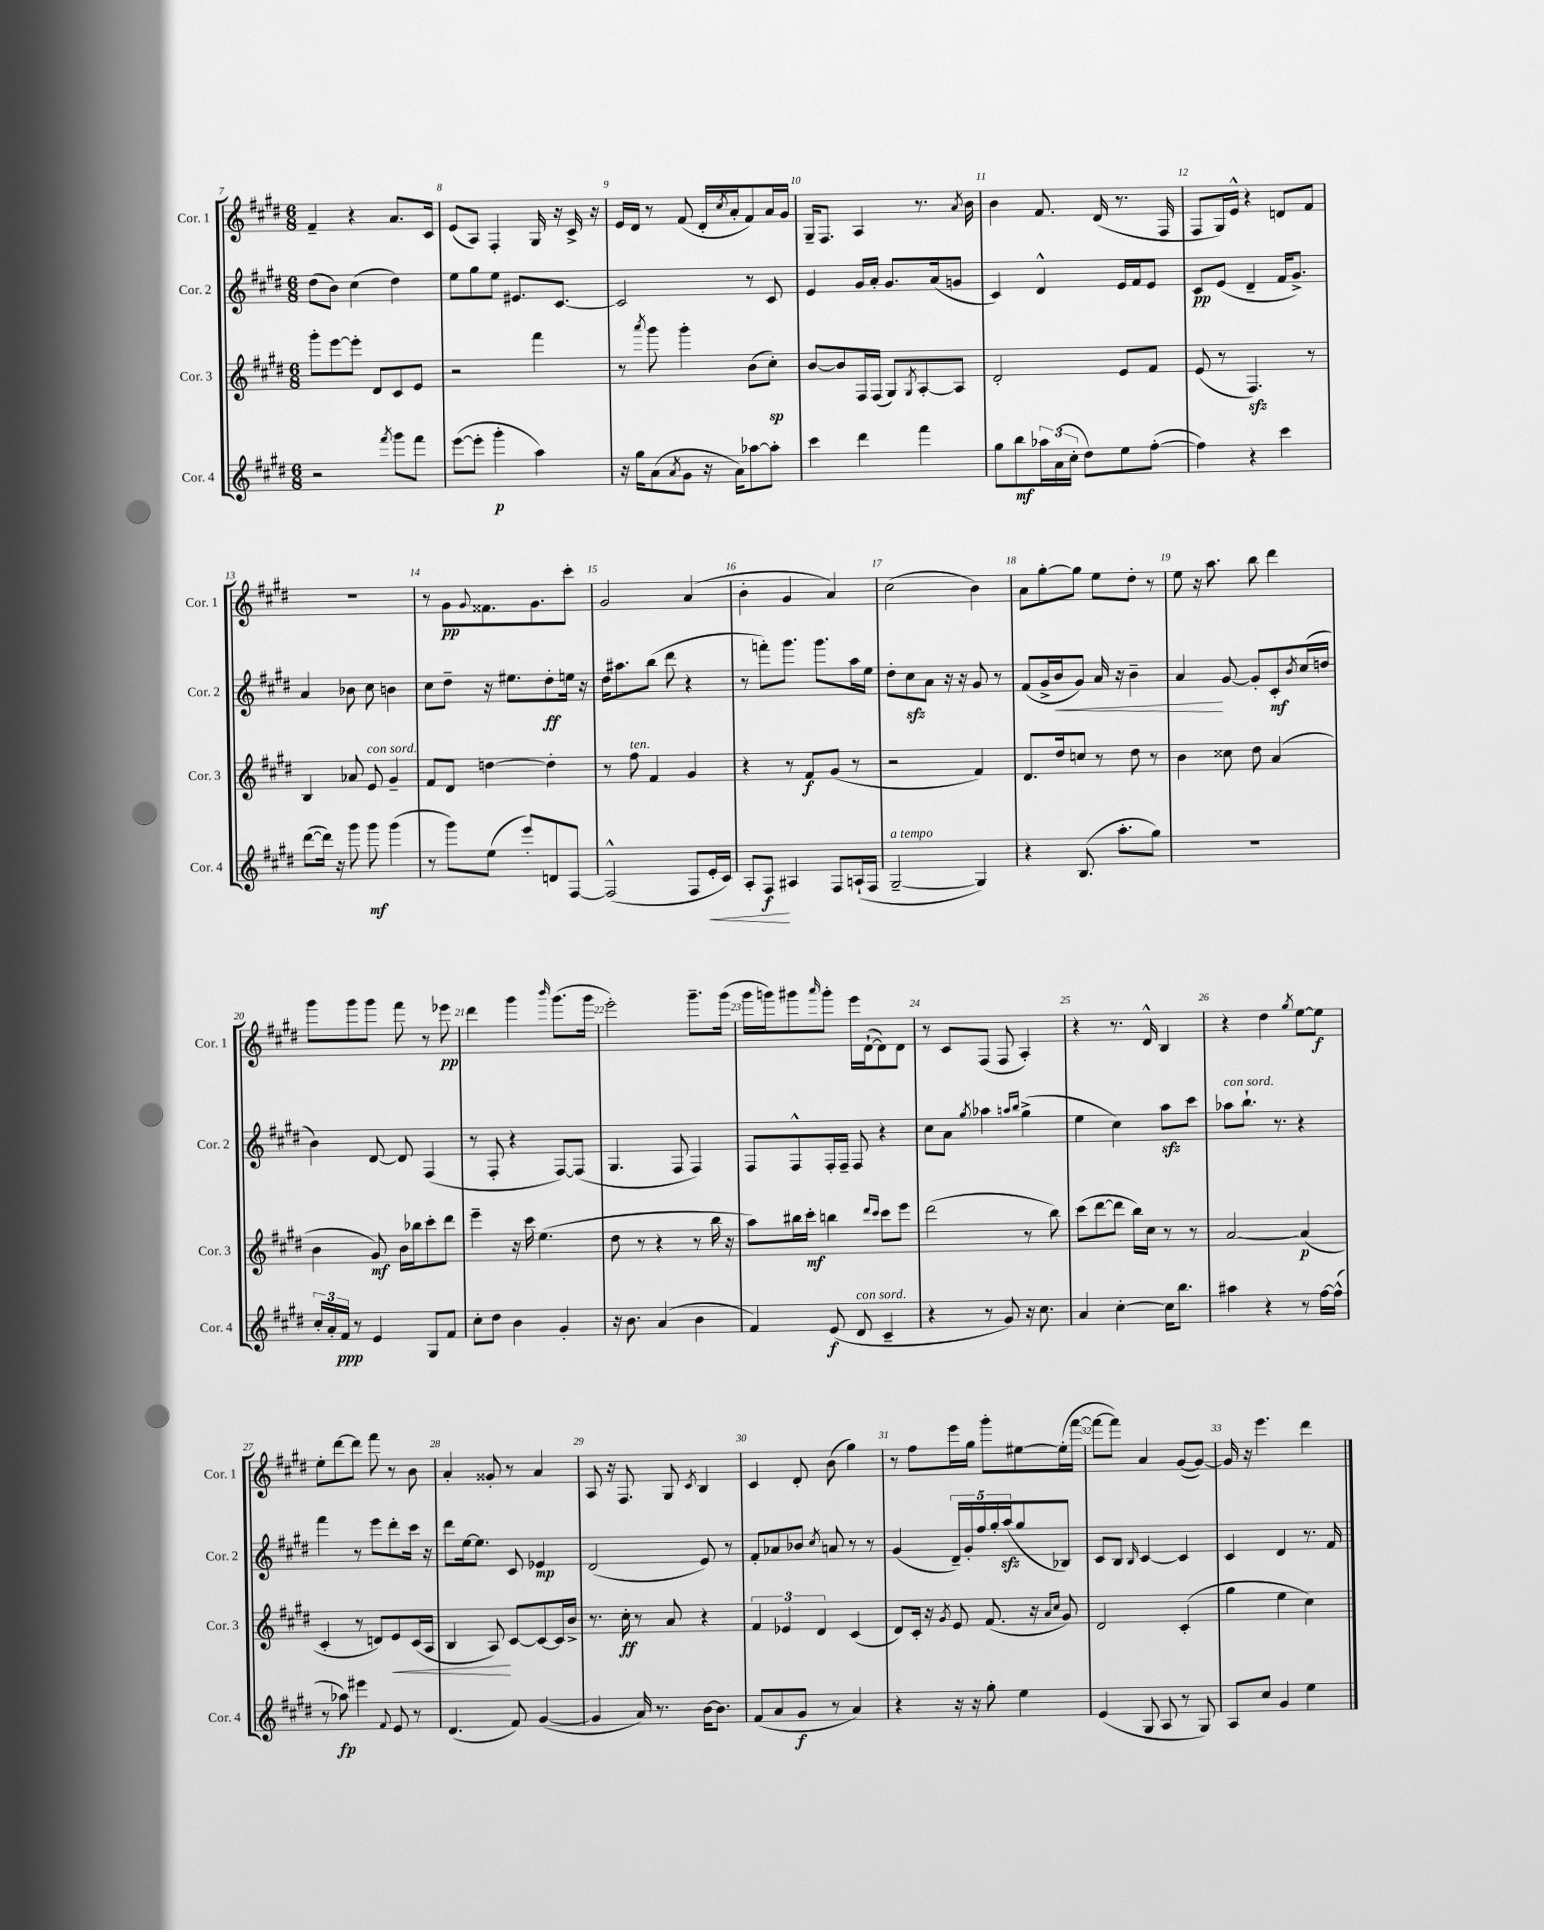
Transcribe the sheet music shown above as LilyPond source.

<<
\new StaffGroup <<
\new Staff = "s0" \with { instrumentName = "Cor. 1" shortInstrumentName = "Cor. 1" } {
    \clef treble \key e \major \numericTimeSignature \time 6/8
    fis'4-- r4 a'8. cis'16 |
    e'8( a8) fis4-. gis16 r16 cis'16-> r16 |
    e'16 dis'16 r8 fis'8( dis'16-. \acciaccatura { cis''8 } a'16-. fis'8) a'16 gis'16 |
    gis16-- fis8. a4 r8. \acciaccatura { a'8 } b'16 |
    b'4 fis'8. dis'16( r8. fis16 |
    fis8 gis16) e'16-^ r4 d'8 fis'8 |
    R2. |
    r8 gis'8\pp \appoggiatura { gis'8 } fisis'8. gis'8. cis'''8-. |
    gis'2 a'4( |
    b'4-. gis'4 a'4) |
    cis''2( b'4) |
    a'8 gis''8~-. gis''8 e''8 dis''8-. r8 |
    e''8 r16 a''8. b''8 dis'''4 |
    gis'''8 gis'''8 gis'''8 fis'''8 r8 ees'''8\pp |
    dis'''4 gis'''4 \grace { b'''16 } gis'''8.( gis'''16 |
    e'''2-.) gis'''8.-- gis'''16( |
    gis'''16 g'''16) gis'''8 \grace { a'''16 } gis'''8-. e'''16 dis'16~-!( dis'8) dis'8 |
    r8 cis'8 fis8( fis8 a4-.) |
    r4 r8. dis'16-^ b4 |
    r4 dis''4 \acciaccatura { gis''8 } e''8~ e''8\f |
    e''8-. dis'''8~ dis'''8 fis'''8 r8 b'8 |
    a'4-. gisis'8-. r8 a'4 |
    a8 r16 fis8. gis8 \acciaccatura { cis'8 } b4 |
    cis'4 dis'8-. b'8( gis''4) |
    r8 fis''8 e'''16 gis''16 gis'''8-. eis''8~ eis''16-.( fis'''16~ |
    fis'''8~ fis'''8) a'4 gis'8~( gis'8~) |
    gis'16 r16 e'''4. dis'''4 \bar "|." |
}
\new Staff = "s1" \with { instrumentName = "Cor. 2" shortInstrumentName = "Cor. 2" } {
    \clef treble \key e \major \numericTimeSignature \time 6/8
    dis''8( b'8) cis''4( dis''4) |
    e''8 gis''8 e''8 eis'8. cis'8.~ |
    cis'2 r8 cis'8 |
    e'4 gis'16 a'16-. gis'8. a'16( g'8 |
    cis'4) dis'4-^ e'16 fis'16 e'8 |
    cis'8\pp e'8( dis'4-- fis'16 gis'8.->) |
    a'4 bes'8 cis''8 b'4 |
    cis''8 dis''8-- r16 eis''8. dis''8-.\ff e''16 r16 |
    dis''16 ais''8. b''8( dis'''8 r4 |
    r8 f'''8-.) gis'''8. gis'''8. a''16 e''16 |
    dis''8-. cis''8\sfz a'8 r16 r16 gis'8 r8 |
    fis'8( gis'16-> b'16\< gis'8) a'16 r16 b'4-- |
    a'4\! gis'8~ gis'8-. cis'8-.\mf \acciaccatura { b'8 } cis''16( d''16 |
    b'4) dis'8~ dis'8 fis4( |
    r8 fis8-. r4 fis8~) fis8( |
    gis4. fis8 fis4) |
    fis8 fis8-^ fis16-. fis16-- fis8 r4 |
    cis''8 a'8 \acciaccatura { gis''8 } aes''4 \grace { a''16 b''16 } gis''4->( |
    e''4 cis''4) a''8\sfz cis'''8 |
    aes''8^\markup { \italic "con sord." } b''8.-! r8. r4 |
    fis'''4 r8 e'''8 dis'''8-. cis'''16 r16 |
    dis'''8 e''16~ e''8. cis'8 ees'4\mp |
    dis'2( e'8) r8 |
    fis'8-. aes'8 bes'8 \acciaccatura { cis''8 } a'8 r8 r8 |
    gis'4( \tuplet 5/4 { dis'16--) gis'16-. fis''16 gis''16-. a''16\sfz( } gis''8 bes8) |
    cis'8 b8 \grace { b16 } cis'4~ cis'4 |
    cis'4 dis'4 r8. fis'16 \bar "|." |
}
\new Staff = "s2" \with { instrumentName = "Cor. 3" shortInstrumentName = "Cor. 3" } {
    \clef treble \key e \major \numericTimeSignature \time 6/8
    gis'''8-. e'''8~ e'''8-. dis'8 cis'8 e'8 |
    r2 fis'''4 |
    r8 \acciaccatura { a'''8 } gis'''8 gis'''4-. b'8( cis''8-.\sp) |
    b'8~ b'8 fis16 fis16( gis8) \acciaccatura { gis8 } a8~-. a8 |
    dis'2-. e'8 fis'8 |
    e'8( r8 fis4.\sfz) r8 |
    b4 aes'8 e'8^\markup { \italic "con sord." } gis'4-- |
    fis'8 dis'8 d''4~ d''4-. |
    r8 fis''8^\markup { \italic "ten." } fis'4 gis'4 |
    r4 r8 fis'8\f gis'8( r8 |
    r2 fis'4) |
    dis'8. dis''16 c''8 r8 dis''8 r8 |
    b'4 cisis''8 dis''8 a'4( |
    b'4 gis'8\mf) b'16 bes''16 cis'''8-. dis'''8 |
    e'''4-- r16 cis'''16 e''4.( |
    dis''8 r8 r4 r8 b''16 r16 |
    a''8) bis''16 cis'''16-.\mf b''4 \grace { dis'''16 cis'''16 } cis'''8 e'''8 |
    dis'''2( r8 b''8) |
    cis'''8( dis'''8~ dis'''8 b''16) cis''16 r8 r8 |
    a'2~ a'4\p( |
    cis'4-. r8 d'8) e'8\< cis'16( a16 |
    b4 a8\!) cis'8~ cis'8~ cis'16 b'16-> |
    r8. cis''16-.\ff r8 a'8 r4 |
    \tuplet 3/2 { fis'4 ees'4 dis'4 } cis'4( |
    dis'8) cis'16-. r16 \acciaccatura { gis'8 } e'8 fis'8.( r16 \grace { a'16 cis''16 } gis'8) |
    dis'2 cis'4-.( |
    gis''4 e''4 cis''4) \bar "|." |
}
\new Staff = "s3" \with { instrumentName = "Cor. 4" shortInstrumentName = "Cor. 4" } {
    \clef treble \key e \major \numericTimeSignature \time 6/8
    r2 \acciaccatura { fis'''8 } gis'''8 fis'''8 |
    e'''8~( e'''8-. gis'''4-.\p a''4) |
    r16 gis''16 a'8( \acciaccatura { a'8 } gis'8 r16 a'16) aes''8~ aes''8-. |
    cis'''4 dis'''4 fis'''4 |
    gis''8 b''8\mf \tuplet 3/2 { aes''16 a'16( cis''16-. } dis''8) e''8 fis''8~-.( |
    fis''4) r4 cis'''4 |
    dis'''8~( dis'''16) r16 gis'''8 gis'''8\mf gis'''4( |
    r8 gis'''8) e''8( e'''8-.) d'8 fis8~ |
    fis2-^( fis8 e'16-.\< cis'16) |
    a8-. fis8\f\! ais4 fis8 a16-!( fis16 |
    gis2~--^\markup { \italic "a tempo" } gis4) |
    r4 b8.( a''8.-. gis''8) |
    R2. |
    \tuplet 3/2 { cis''16-. a'16-. fis'16\ppp } r8 e'4 gis8 fis'8 |
    cis''8-. dis''8 b'4 gis'4-. |
    r16 b'8. a'4( b'4 |
    fis'4) e'8\f( dis'8^\markup { \italic "con sord." } cis'4-- |
    r4 r8 gis'8) r16 cis''8. |
    a'4 cis''4~-. cis''16 b''8. |
    ais''4 r4 r8 fis''16~ fis''16-^( |
    r8 aes''8\fp) eis'''4 \appoggiatura { fis'8 } e'8 r8 |
    dis'4.( fis'8) gis'4~( |
    gis'4 a'16) r8. b'16~ b'8. |
    fis'8( a'8 gis'8\f r8 a'4) |
    r4 r16 r16 gis''8-. e''4 |
    e'4( gis8 a8 r8 gis8) |
    a8 cis''8 gis'4 e''4 \bar "|." |
}
>>
>>
\layout { \context { \Score currentBarNumber = #7 \override BarNumber.break-visibility = ##(#f #t #t) barNumberVisibility = #all-bar-numbers-visible } }
